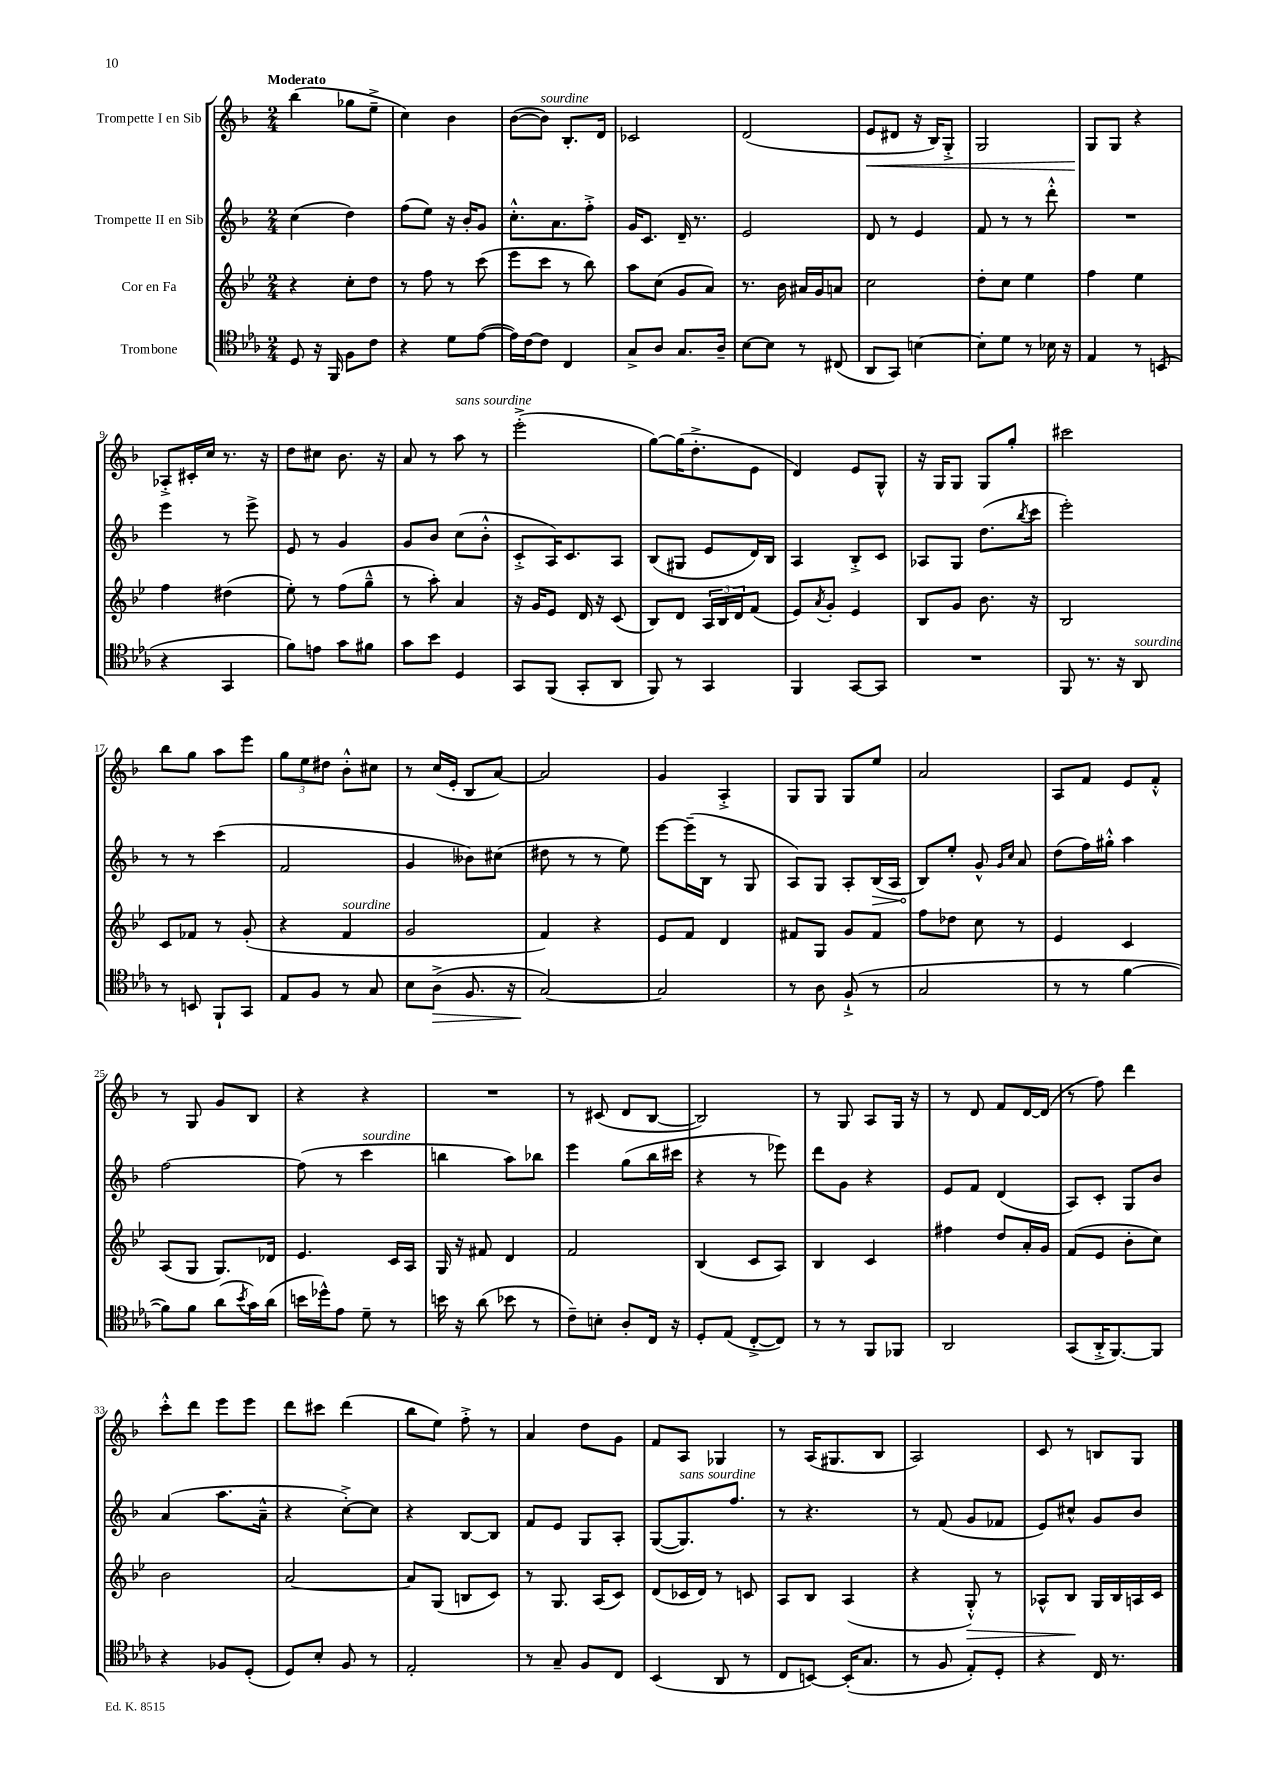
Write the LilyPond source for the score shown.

<<
\new StaffGroup <<
\new Staff = "s0" \with { instrumentName = "Trompette I en Sib" } {
    \clef treble \key f \major \numericTimeSignature \time 2/4 \tempo "Moderato"
    bes''4( ges''8 e''8---> |
    c''4) bes'4 |
    bes'8~( bes'8^\markup { \italic "sourdine" }) bes8.-. d'16 |
    ces'2 |
    d'2( |
    e'8\< dis'8 r16 bes16) g8-.-> |
    g2 |
    g8\! g8 r4 |
    aes8-.-> cis'16-. c''16 r8. r16 |
    d''8 cis''8 bes'8. r16 |
    a'8 r8 a''8^\markup { \italic "sans sourdine" } r8 |
    e'''2-.->( |
    g''8~) g''16( d''8.-.-> e'8 |
    d'4) e'8 g8-^ |
    r16 g16 g8 g8 g''8-. |
    cis'''2 |
    bes''8 g''8 a''8 e'''8 |
    \tuplet 3/2 { g''8 e''8 dis''8 } bes'8-.-^ cis''8 |
    r8 c''16( e'16-. bes8 a'8~) |
    a'2 |
    g'4 a4-.-> |
    g8 g8 g8 e''8 |
    a'2 |
    a8 f'8 e'8 f'8-.-^ |
    r8 g8 g'8 bes8 |
    r4 r4 |
    R2 |
    r8 cis'8( d'8 bes8~ |
    bes2) |
    r8 g8 a8 g16 r16 |
    r8 d'8 f'8 d'16~ d'16( |
    r8 f''8) d'''4 |
    c'''8-.-^ d'''8 e'''8 e'''8 |
    d'''8 cis'''8 d'''4( |
    bes''8 e''8) f''8-.-> r8 |
    a'4 d''8 g'8 |
    f'8 a8 ges4 |
    r8 a16( gis8. bes8 |
    a2) |
    c'8 r8 b8 g8 \bar "|." |
}
\new Staff = "s1" \with { instrumentName = "Trompette II en Sib" } {
    \clef treble \key f \major \numericTimeSignature \time 2/4
    c''4( d''4) |
    f''8( e''8) r16 bes'16-. g'8 |
    c''8.-.-^ a'8. f''8-.-> |
    g'16 c'8. d'16-- r8. |
    e'2 |
    d'8 r8 e'4 |
    f'8 r8 r8 d'''8-.-^ |
    R2 |
    e'''4 r8 e'''8-> |
    e'8 r8 g'4 |
    g'8 bes'8 c''8( bes'8-.-^ |
    c'8-.-> a16) c'8. a8 |
    bes8( gis8 e'8 d'16) bes16 |
    a4 bes8-.-> c'8 |
    aes8 g8 d''8.( \acciaccatura { bes''8 } c'''16 |
    e'''2-.) |
    r8 r8 c'''4( |
    f'2 |
    g'4 beses'8) cis''8( |
    dis''8 r8 r8 e''8) |
    e'''8~ e'''16--( bes16 r8 g8 |
    a8) g8 a8-. \once \override Hairpin.circled-tip = ##t bes16\>( a16 |
    bes8\!) e''8-. g'8-^ \grace { g'16 c''16 } a'8 |
    d''8( f''16) gis''16-.-^ a''4 |
    f''2~ |
    f''8( r8 c'''4^\markup { \italic "sourdine" } |
    b''4 a''8) bes''8 |
    e'''4 g''8( bes''16 cis'''16 |
    r4 r8 ees'''8) |
    d'''8 g'8 r4 |
    e'8 f'8 d'4( |
    a8) c'8-. g8 bes'8 |
    a'4( a''8. a'16---^ |
    r4 c''8~-.->) c''8 |
    r4 bes8~ bes8 |
    f'8 e'8 g8 a8-. |
    g8~( g8.^\markup { \italic "sans sourdine" }) f''8. |
    r8 r4. |
    r8 f'8( g'8 fes'8 |
    e'8) cis''8-^ g'8 bes'8 \bar "|." |
}
\new Staff = "s2" \with { instrumentName = "Cor en Fa" } {
    \clef treble \key bes \major \numericTimeSignature \time 2/4
    r4 c''8-. d''8 |
    r8 f''8 r8 c'''8( |
    ees'''8 c'''8 r8 bes''8) |
    a''8 c''8( g'8 a'8) |
    r8. bes'16 ais'16 g'16 a'8 |
    c''2 |
    d''8-. c''8 ees''4 |
    f''4 ees''4 |
    f''4 dis''4( |
    ees''8-.) r8 f''8( g''8---^ |
    r8 a''8-.) a'4 |
    r16 g'16 ees'8 d'16 r16 c'8( |
    bes8) d'8 \tuplet 3/2 { a16 bes16 d'16 } f'8( |
    ees'8) \acciaccatura { a'8 } g'8-. ees'4 |
    bes8 g'8 bes'8. r16 |
    bes2 |
    c'8 fes'8 r8 g'8-.( |
    r4 f'4^\markup { \italic "sourdine" } |
    g'2 |
    f'4) r4 |
    ees'8 f'8 d'4 |
    fis'8 g8 g'8 fis'8 |
    f''8 des''8 c''8 r8 |
    ees'4 c'4 |
    a8( g8 g8.) des'16 |
    ees'4. c'16 a16 |
    g16 r16 fis'8 d'4 |
    f'2 |
    bes4( c'8 a8) |
    bes4 c'4 |
    fis''4 d''8 a'16-. g'16 |
    f'8( ees'8 bes'8-. c''8) |
    bes'2 |
    a'2~ |
    a'8 g8( b8 c'8) |
    r8 g8. a16( c'8) |
    d'8( ces'16 d'16) r8 c'8 |
    a8 bes8 a4( |
    r4 g8-.-^\>) r8 |
    aes8-^ bes8\! g16 bes16 a16 c'16 \bar "|." |
}
\new Staff = "s3" \with { instrumentName = "Trombone" } {
    \clef tenor \key ees \major \numericTimeSignature \time 2/4
    d8 r16 f,16 f8 c'8 |
    r4 d'8 ees'8~( |
    ees'16) c'16~ c'8 c4 |
    g8-> aes8 g8. aes16-- |
    bes8~ bes8 r8 cis8( |
    aes,8 g,8) b4~ |
    b8-. d'8 r8 bes16 r16 |
    ees4 r8 b,8( |
    r4 g,4 |
    f'8) e'8 g'8 fis'8 |
    g'8 bes'8 d4 |
    g,8 f,8( g,8-. aes,8 |
    f,8) r8 g,4 |
    f,4 g,8~ g,8 |
    R2 |
    f,8 r8. r16 aes,8^\markup { \italic "sourdine" } |
    r8 b,8 f,8-! g,8 |
    ees8 f8 r8 g8 |
    bes8 aes8->\>( f8. r16 |
    g2~\!) |
    g2 |
    r8 aes8 f8-!->( r8 |
    g2 |
    r8 r8 f'4~ |
    f'8) f'8 aes'8( \acciaccatura { bes'8 } g'16) aes'16( |
    b'16 des''16-^) ees'8 d'8-- r8 |
    b'16 r16 aes'8( bes'8 r8 |
    c'8--) b8-. aes8-. c16 r16 |
    d8-. ees8( c8~-.-> c8) |
    r8 r8 f,8 fes,8 |
    aes,2 |
    g,8( aes,16-.-> f,8.~) f,8 |
    r4 fes8 d8-.( |
    d8) bes8-. f8 r8 |
    ees2-. |
    r8 g8-- f8 c8 |
    bes,4( aes,8 r8 |
    c8 b,8~) b,16-.( g8. |
    r8 f8 ees8-.) d8-. |
    r4 c16 r8. \bar "|." |
}
>>
>>
